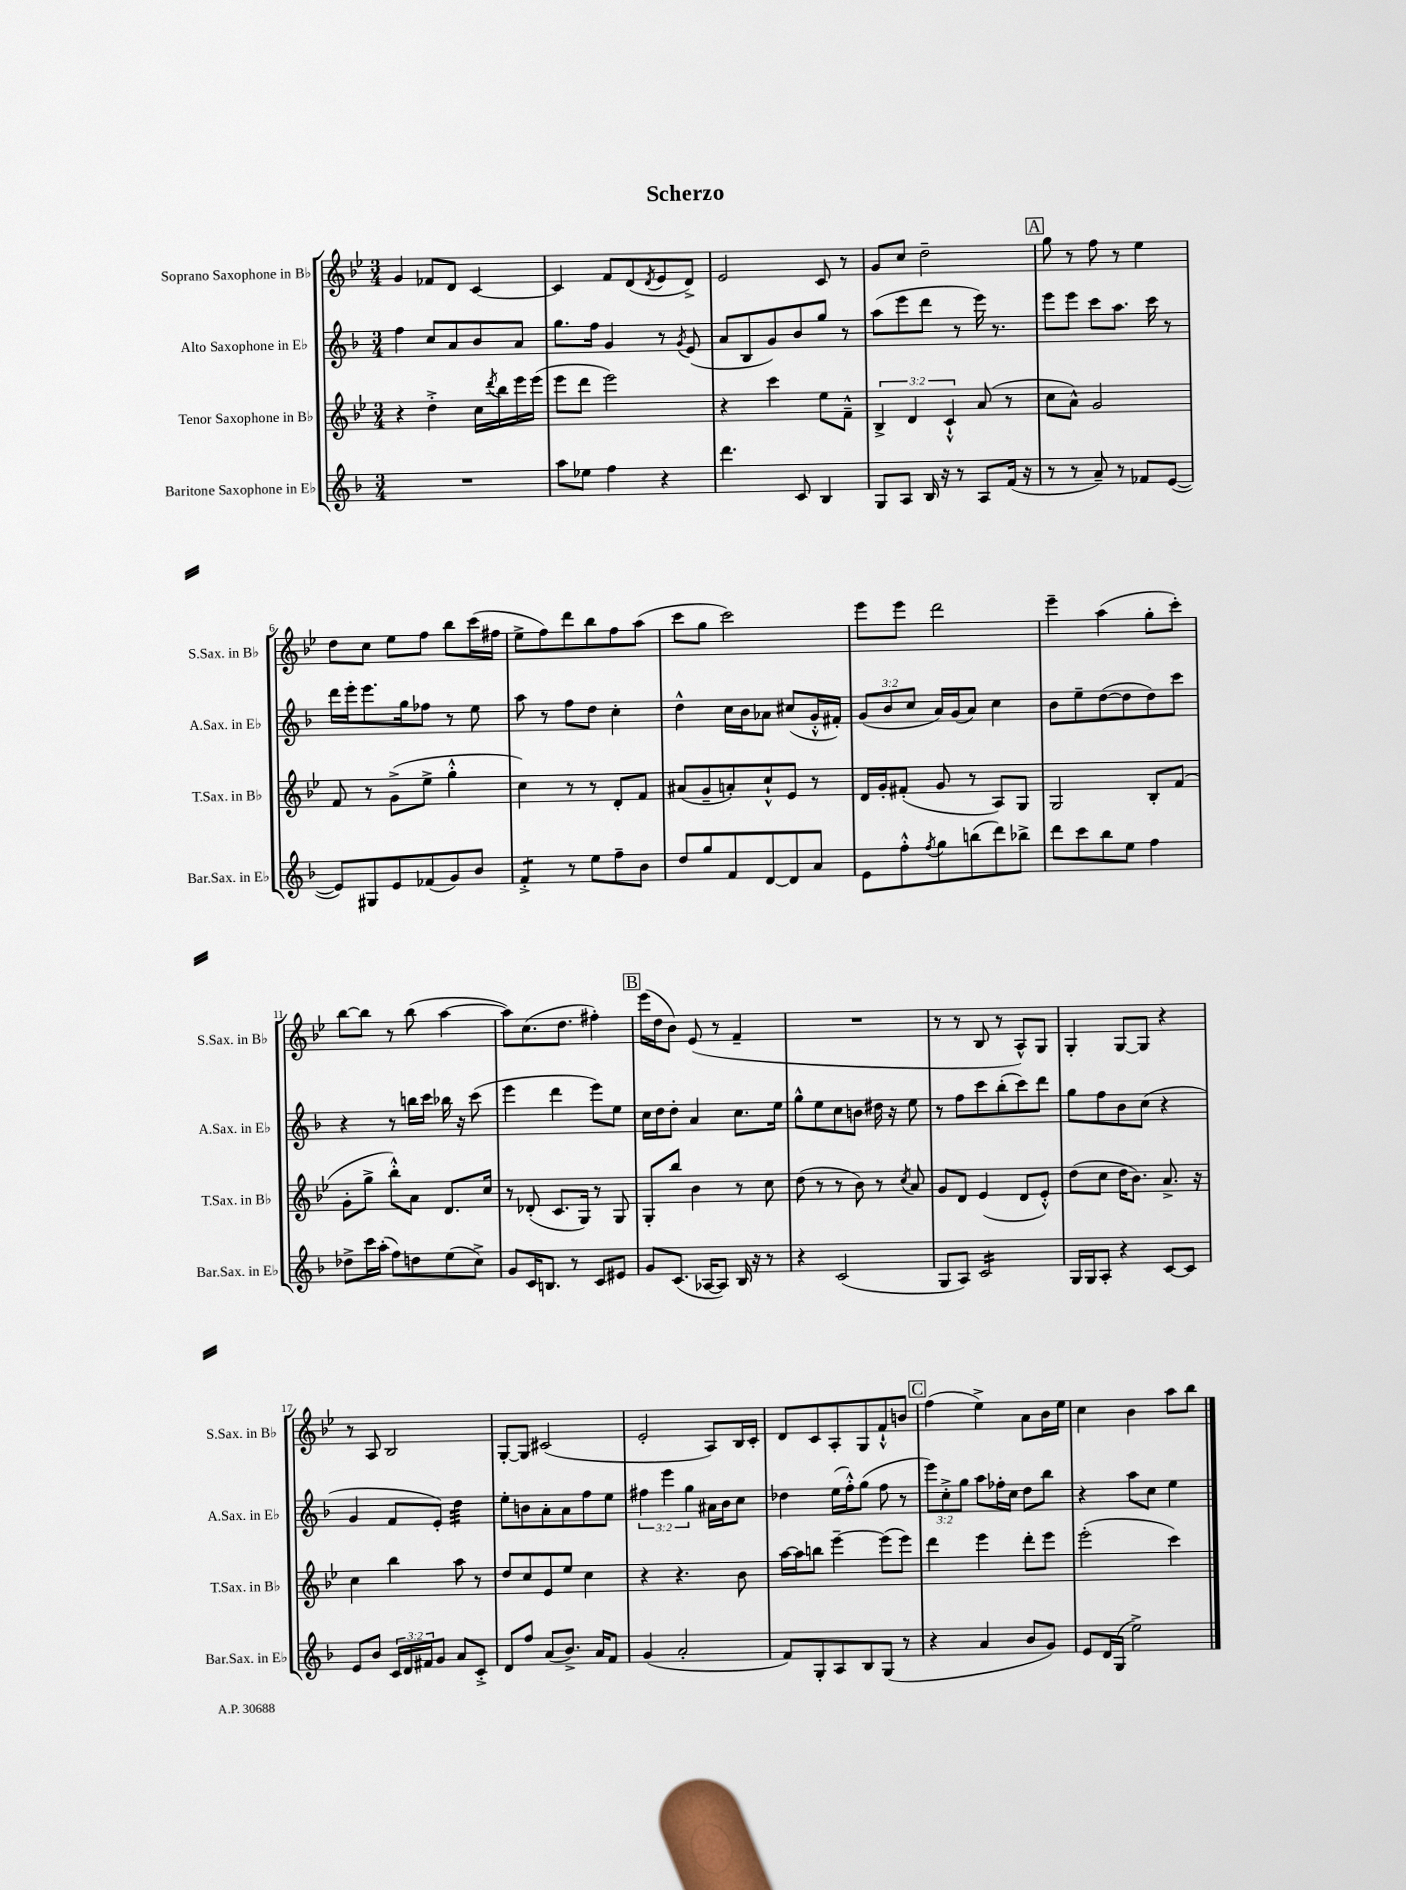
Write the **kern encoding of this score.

**kern	**kern	**kern	**kern
*staff4	*staff3	*staff2	*staff1
*clefG2	*clefG2	*clefG2	*clefG2
*k[b-]	*k[b-e-]	*k[b-]	*k[b-e-]
*M3/4	*M3/4	*M3/4	*M3/4
2.r	4r	4ff	4g
.	4dd'^	8cc	8f-
.	.	8a	8d
.	16cc	8b-	[4c
.	8qddd	.	.
.	16bb-	.	.
.	16eee-	8a	.
.	(16eee-	.	.
=	=	=	=
8aa	8eee-	8.gg	4c]
8ee-	8ddd	.	.
.	.	16ff	.
4ff	2eee-)	4g	8f
.	.	.	(8d
.	.	.	8qd
4r	.	8r	8e-
.	.	8qg	.
.	.	(8e	8d^)
=	=	=	=
4.ddd	4r	8a	2e-
.	.	8B-	.
.	4ccc	8g)	.
8c	.	8b-	.
4B-	8ee-	8gg	8c
.	8f~^^	8r	8r
=	=	=	=
8G	6B-^	(8aa	8g
8A	.	8eee	8cc
.	6d	.	.
16B-	.	8ddd	2dd~
16r	.	.	.
.	6c`^^	.	.
8r	.	8r	.
8A	(8a	16eee)	.
.	.	8.r	.
(16f	8r	.	.
16r	.	.	.
=	=	=	=
8r	8cc	8eee	8gg
8r	8a^^)	8eee	8r
8a~)	2g	8ccc	8ff
8r	.	8.aa	8r
8f-	.	.	4ee-
.	.	16ccc	.
([8e	.	8r	.
=	=	=	=
8e])	8f	16ddd	8dd
.	.	16eee'	.
8G#	8r	8.eee	8cc
8e	(8g^	.	8ee-
.	.	16gg	.
(8f-	8ee-^	8ff-	8ff
8g)	4gg'^^	8r	8bb-
8b-	.	8ee	(16ccc
.	.	.	16ff#
=	=	=	=
4f'^	4cc)	8aa	8ee-^
.	.	8r	8ff)
8r	8r	8ff	8ddd
8ee	8r	8dd	8bb-
8ff~	8d'	4cc'	8ff
8b-	8f	.	(8aa
=	=	=	=
8dd	(8a#	4dd^^	8ccc
8gg	8g~	.	8gg
8f	8a')	16cc	2ccc)
.	.	16b-	.
[8d	8cc`^^	8a-	.
8d]	8e-	(8cc#	.
8a	8r	16g'^^	.
.	.	16f#')	.
=	=	=	=
8e	16d	(12g	8eee-
.	16g'	.	.
.	.	12b-	.
8ff'^^	(8f#'	.	8eee-
.	.	12cc	.
8qff	.	.	.
8gg	8g	16a)	2ddd
.	.	(16g	.
(8bb	8r	8a)	.
8ddd)	8A)	4cc	.
8bb-^	8G	.	.
=	=	=	=
8ddd	2G	8b-	4eee-~
8ccc	.	8ee~	.
8bb-	.	([8dd	(4aa
8ee	.	8dd]	.
4ff	8B-'	8dd)	8gg'
.	(8f	8ccc	8ccc')
=	=	=	=
8dd-^	8g'	4r	[8bb-
16ccc	8gg^	.	8bb-]
(16aa'	.	.	.
8ff)	8bb-'^^)	8r	8r
8dd	8a	16bb	(8bb-
.	.	16ccc	.
(8ee	8.d	16bb-	[4aa
.	.	16r	.
8cc^)	.	(8ccc	.
.	16cc	.	.
=	=	=	=
8g	8r	4eee	8aa])
16c	(8d-'	.	(8.cc
8.B	.	.	.
.	8.c	4ddd	.
.	.	.	8.dd
8r	.	.	.
.	16G)	.	.
8c	8r	8eee)	4ff#')
8e#	8G	8ee	.
=	=	=	=
8g	8G'	16cc	(16eee-
.	.	16dd	16dd
(8.c	8bb-	8dd'	8b-)
.	4b-	4a	(8e-
[16A-	.	.	.
8A-])	.	.	8r
16B-	8r	8.cc	4f~
16r	.	.	.
8r	8cc	.	.
.	.	16ee	.
=	=	=	=
4r	(8dd	8gg^^	2.r
.	8r	8ee	.
(2c	8r	8cc	.
.	8b-)	8b	.
.	8r	16dd#	.
.	.	16r	.
.	8qcc	.	.
.	8a	8ee	.
=	=	=	=
8G	8g	8r	8r
8A)	8d	8ff	8r
2c	(4e-	8ccc	8B-
.	.	(8bb-'	8r
.	8d	8ccc)	8A^^)
.	8e-'^^)	8ddd	8G
=	=	=	=
16G	(8dd	8gg	4G'
16G	.	.	.
8A'	8cc	8ff	.
4r	16dd	8b-	[8G
.	8.b-)	.	.
.	.	(8cc	8G]
[8c	8.a^	4r	4r
8c]	.	.	.
.	16r	.	.
=	=	=	=
8e	4cc	4g	8r
8b-	.	.	8A
24c	4bb-	8f	2B-
24d	.	.	.
24f#	.	.	.
8g	.	8e')	.
8a	8aa	4dd	.
8c'^	8r	.	.
=	=	=	=
8d	8dd	8ee'	[8G'
8ff	8cc	8b	8G]
(8a	8e-	8a'	(2c#
8.b-^)	8ee-	8a	.
.	4cc	8ff	.
16a	.	.	.
8f	.	8ee	.
=	=	=	=
(4g	4r	6ff#	2e-'
.	.	6eee	.
2a'	4.r	.	.
.	.	6gg	.
.	.	16a#	8A)
.	.	16b-	.
.	8b-	8cc	16B-
.	.	.	16c'
=	=	=	=
8f)	[16aa	4dd-	8d
.	16aa]	.	.
8G'	8bb	.	8c
8A	[4eee-~	(16ee	8A'
.	.	16ff'^^)	.
8B-	.	(8gg	8G
(8G	(8eee-]	8ff	8f`^^
8r	8eee-)	8r	8b
=	=	=	=
4r	4ddd	12eee)	(4ff
.	.	12cc'^	.
.	.	12gg	.
4a	4eee-	8aa	4ee-^)
.	.	16ff-'	.
.	.	16cc	.
8b-	8ddd'	8dd	8a
8g)	8eee-	8bb-	16b-
.	.	.	16ee-
=	=	=	=
8e	(2eee-'	4r	4cc
16d	.	.	.
(16G	.	.	.
2ee^)	.	8aa	4b-
.	.	8cc	.
.	4ccc)	4ee	8aa
.	.	.	8bb-
==	==	==	==
*-	*-	*-	*-
